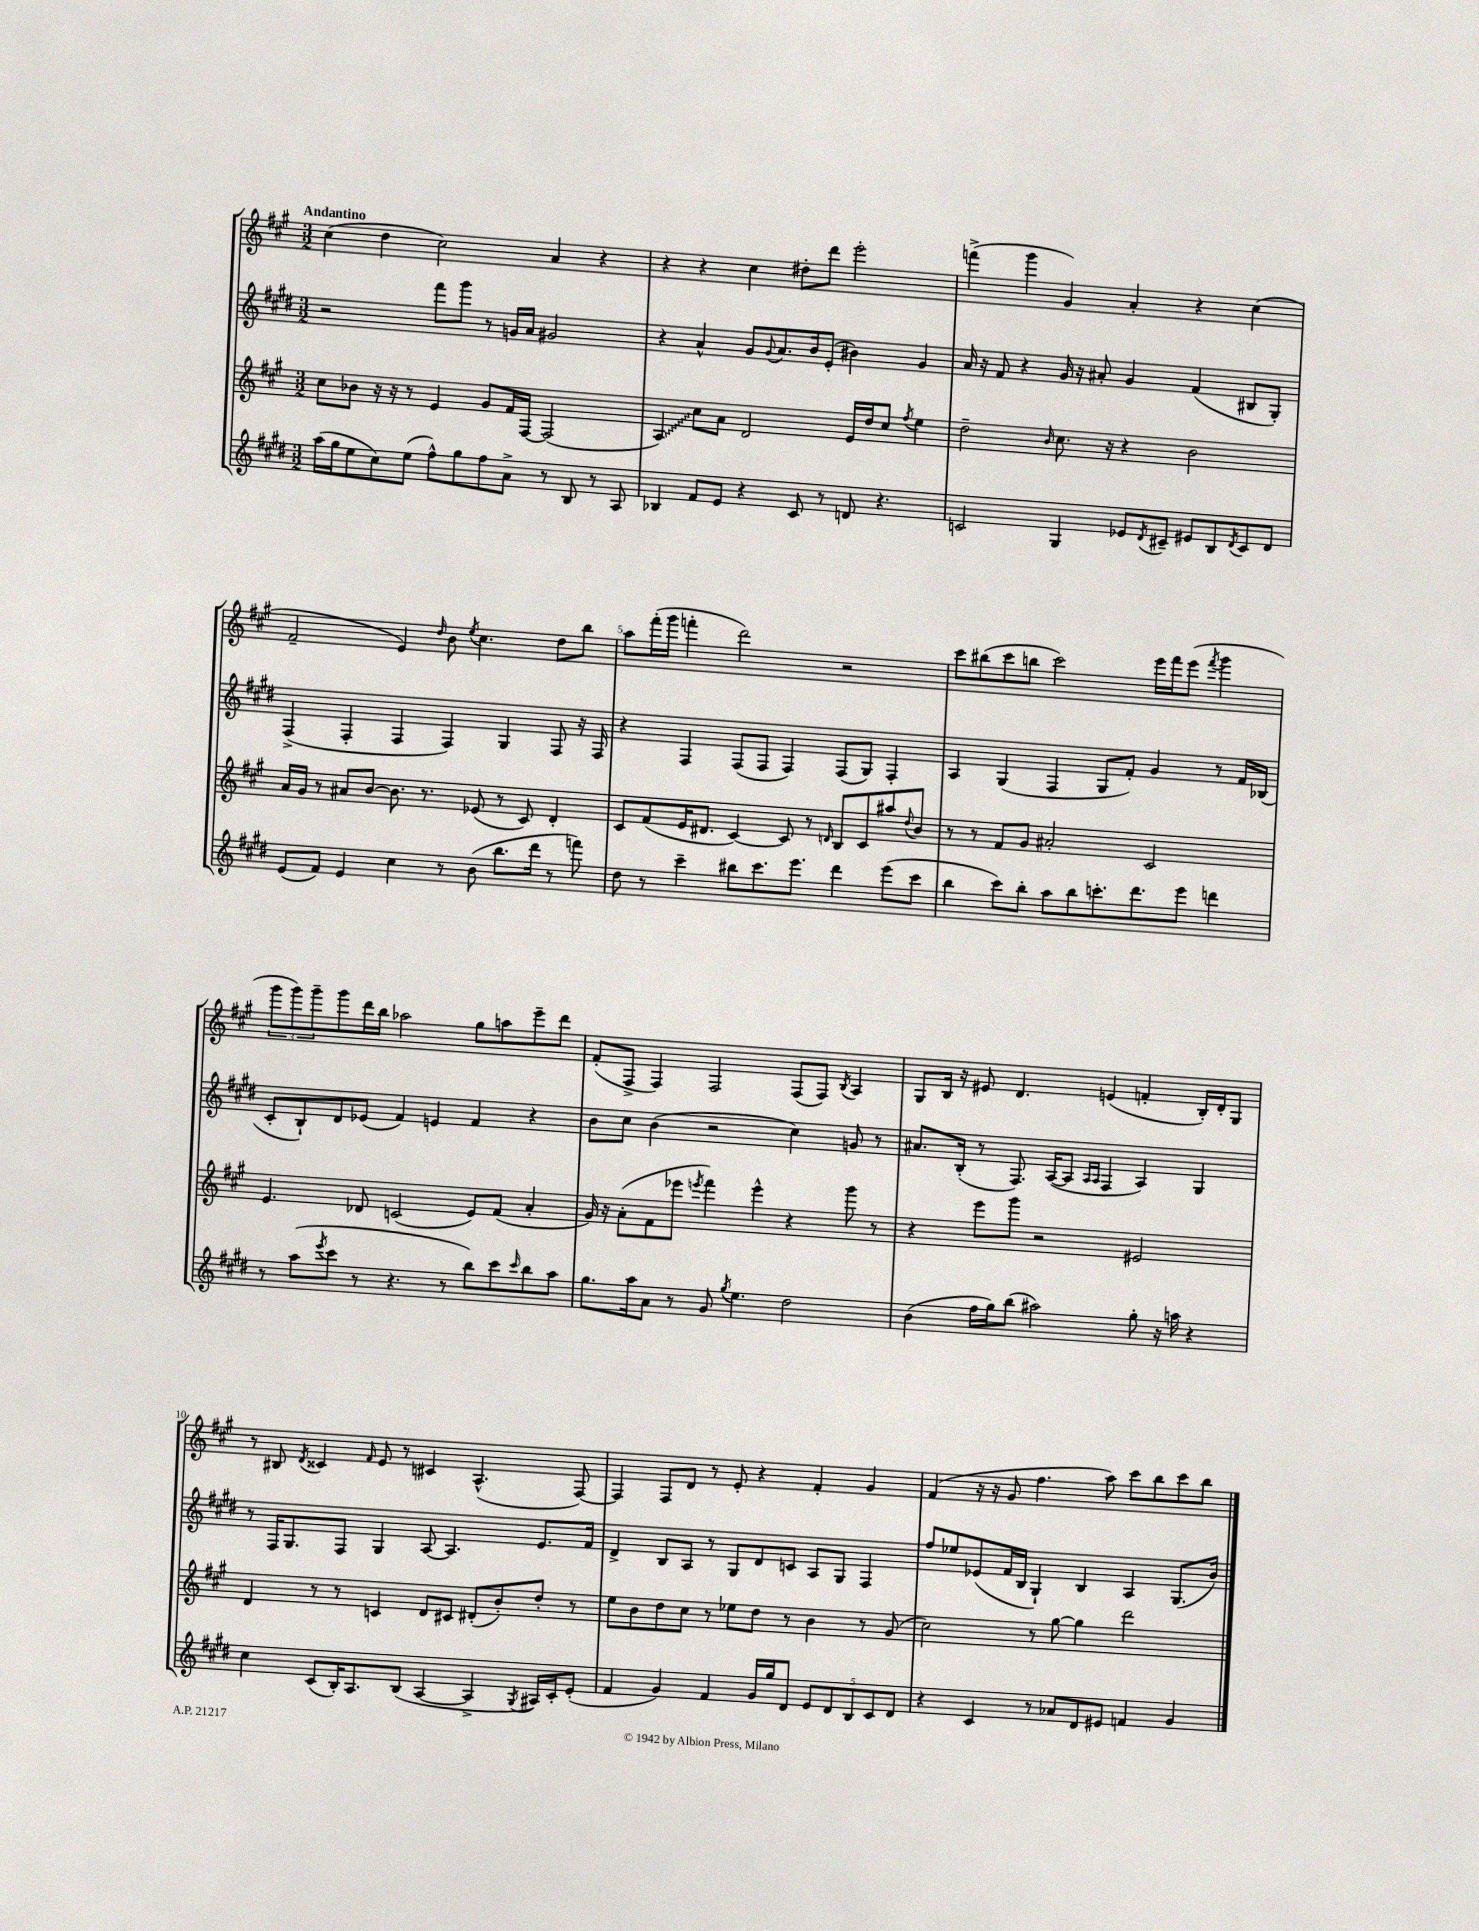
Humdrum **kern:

**kern	**kern	**kern	**kern
*staff4	*staff3	*staff2	*staff1
*clefG2	*clefG2	*clefG2	*clefG2
*k[f#c#g#d#]	*k[f#c#g#]	*k[f#c#g#d#]	*k[f#c#g#]
*M3/2	*M3/2	*M3/2	*M3/2
(16aa\LL	8cc#\L	2r	(4cc#\
16gg#\J	.	.	.
8ee\	8b-\J	.	.
8cc#\)	16r	.	4dd\
.	16r	.	.
(8ee\J	8r	.	.
8ff#^^\L)	4e/	8fff#\L	2cc#\)
8gg#\	.	8ggg#\J	.
8ff#\	8g#/L	8r	.
8a^\J	16f#/L	16g/LL	.
.	[16F#/JJ	16a/JJ	.
8r	(2F#/]	2g#/	4a/
8B/	.	.	.
8r	.	.	4r
8A/	.	.	.
=	=	=	=
4B-/	4A/)	4r	4r
8f#/L	8cc#\L	4a^^/	4r
8e/J	8a\J	.	.
4r	2d/	8g#/L	4cc#\
.	.	8qqg#/	.
.	.	8.a/	.
8c#/	.	.	8dd#'\L
.	.	16b/k	.
8r	.	(8e'/J	8ddd\J
8d/	16e/LL	4b#\)	2eee'\
.	16dd/J	.	.
4.r	8cc#/J	.	.
.	8qff#/	.	.
.	4ee\	4g#/	.
=	=	=	=
2c/	2dd~\	16a/	(4fff^\
.	.	16r	.
.	.	8f#/	.
.	.	4r	4ggg#\
.	16qqb/	.	.
4G#/	8.cc#\	16g#/	4g#/)
.	.	16r	.
.	.	8a#'/	.
.	16r	.	.
8e-/L	4r	4g#/	4a'/
8qd#/	.	.	.
8c#~/J	.	.	.
8e#/L	2b\	(4f#/	4r
8B/	.	.	.
8qd#/	.	.	.
8c#/	.	8B#/L	(4cc#\
8d#/J	.	8G#'/J)	.
=	=	=	=
(8e/L	16a/LL	(4F#^/	2f#~/
.	16g#/JJ	.	.
8f#/J)	8r	.	.
4e/	8a#/L	4F#'/	.
.	[8b/J	.	.
4cc#\	8.b\]	4F#/	4e/)
.	8.r	.	.
.	.	.	16qqdd/
8r	.	4F#/)	8b\
.	.	.	8qee/
(8b\	(8e-/	.	4.cc#\
8.bb\L	8r	4G#/	.
.	8c#/)	.	.
16ddd#\Jk	.	.	.
8r	4d'/	8F#/	8dd\L
8fff\)	.	16r	8bb\J
.	.	16F#/	.
=	=	=	=
8dd#\	8c#/L	4r	8aa\L
8r	(8f#/	.	(16fff#'\L
.	.	.	16ggg#\JJ
4ccc#~\	16e/K	4F#/	4fff'\
.	8.d#/J	.	.
8bb#\L	[4c#/)	(8F#/L	2ddd\)
8.ccc#\	.	8F#/J	.
.	8c#/]	4F#/)	.
8.eee\J	.	.	.
.	8r	.	.
.	16qqd/	.	.
4ddd#\	8B/L	(8F#/L	2r
.	8c#/	8G#/J)	.
(8eee\L	8aa#/	4F#'/	.
.	8qqdd/	.	.
8ccc#\J	8b/J	.	.
=	=	=	=
4bb\	8r	4A/	8ccc#\L
.	8r	.	(8bb#\
8ccc#\L)	8f#/L	(4G#/	8ccc#\
8bb'\J	8g#/J	.	8bb\J
8aa\L	2a#'/	4F#/	2ccc#\)
8bb\	.	.	.
8.ccc'\	.	8G#/L	.
.	.	8f#'/J)	.
8.ddd#\	.	.	.
.	2c#/	4g#/	16eee\LL
.	.	.	16fff#\J
8eee\J	.	.	(8eee\J
.	.	.	8qfff#/
4ddd\	.	8r	4ggg#\
.	.	16f#/LL	.
.	.	(16B-/JJ	.
=	=	=	=
8r	4.e/	8c#'/L	12ggg#\L
.	.	.	12ggg#\)
(8aa\L	.	8B`/)	.
.	.	.	12ggg#~\
8qeee/	.	.	.
8ccc#\J	.	8d#/	8ggg#\
8r	8d-/	(8e-/J	16ddd\L
.	.	.	16bb\JJ
4.r	(2c/	4f#/)	2aa-\
.	.	4e/	.
8r	.	.	.
8bb\L)	8e/L)	4f#/	8gg#\L
8ccc#\	(8f#/J	.	8aa\
16qqccc#/	.	.	.
8bb\	4a'/	4r	8eee~\
8aa\J	.	.	8ddd\J
=	=	=	=
8.gg#\L	16g#/)	8b\L	(8f#'/L
.	16r	.	.
.	(8a'\L	8cc#\J	8F#^/J
16aa\k	.	.	.
8a\J	8f#\	(4b\	4F#/)
8r	8eee-\J	.	.
.	8qeee/	.	.
8g#/	4fff#\)	2r	2F#/
8qgg#/	.	.	.
4.ee\	.	.	.
.	4eee^^\	.	.
2dd#\	4r	4cc#\)	(8F#/L
.	.	.	8F#/J)
.	.	.	8qB/
.	8ggg#\	8g/	4A/
.	8r	8r	.
=	=	=	=
(4b\	4r	8.a#/L	8G#/L
.	.	.	16B/Jk
.	.	(16B'/Jk	16r
16ff#\LL	8eee\L	8r	8e#/
16gg#\J)	.	.	.
(8bb\J	8ggg#\J	8.F#/)	4.d/
2aa#\)	2r	.	.
.	.	([16A/LK	.
.	.	8A/]J	.
.	.	16qqA/LL	.
.	.	16qqA/JJ	.
.	.	4F#/	(4e/
8gg#'\	2e#/	4A/)	4f'/
16r	.	.	.
16aa\	.	.	.
4r	.	4G#/	16B'/LL)
.	.	.	16d'/J
.	.	.	8G#/J
=	=	=	=
4cc#\	4d/	8r	8r
.	.	16F#/LK	8B#/
.	.	8.G#/	.
.	.	.	8qd/
(8c#/L	8r	.	4c##/
16B'/K)	8r	8F#/J	.
8.A/	.	.	.
.	.	.	16qqf#/
.	4c/	4G#/	8e/
(8B/J	.	.	8r
[4A/	8d/L	[8A/	4c#/
.	8c#/J	4.A/]	.
4A^/]	(8d#'/L	.	(4.A^^/
.	8b'/)	.	.
8qG#/	.	.	.
16A#/LL)	8dd'/J	8.e/L	.
16c#'/J	.	.	.
(8e'/J	8r	.	[8F#/)
.	.	16f#/Jk	.
=	=	=	=
4f#/	8ee\L	4d#^/	4F#/]
.	8b\	.	.
4g#/)	8dd\	8B/L	8F#/L
.	8cc#\J	8A/J	8d/J
4f#/	8r	8r	8r
.	8ee-\L	8G#/L	8e'/
16g#/LL	8dd\J	8d#/	4r
16gg#/J	.	.	.
8d#/J	8r	8c/J	.
10e/L	4b\	8A/L	4f#'/
10d#/	.	.	.
.	.	8G#/J	.
10B/	.	.	.
.	8r	4F#/	4g#/
10c#/	.	.	.
.	(8g#/	.	.
10d#/J	.	.	.
=	=	=	=
4r	2cc#\)	8ff#/L	(4f#/
.	.	8ee-/	.
4c#/	.	(8e-/	16r
.	.	.	16r
.	.	16f#/L	8g#/
.	.	16B/JJ	.
8r	8r	4G#`/)	4.ff#\
8a-/L	[8gg#\	.	.
8d#/	4gg#\]	4B/	.
8e#/J	.	.	8aa\)
4f/	2ddd\	4A/	8ccc#\L
.	.	.	8bb\
4g#/	.	(8.G#/L	8ccc#\
.	.	.	8bb\J
.	.	16b/Jk)	.
==	==	==	==
*-	*-	*-	*-
